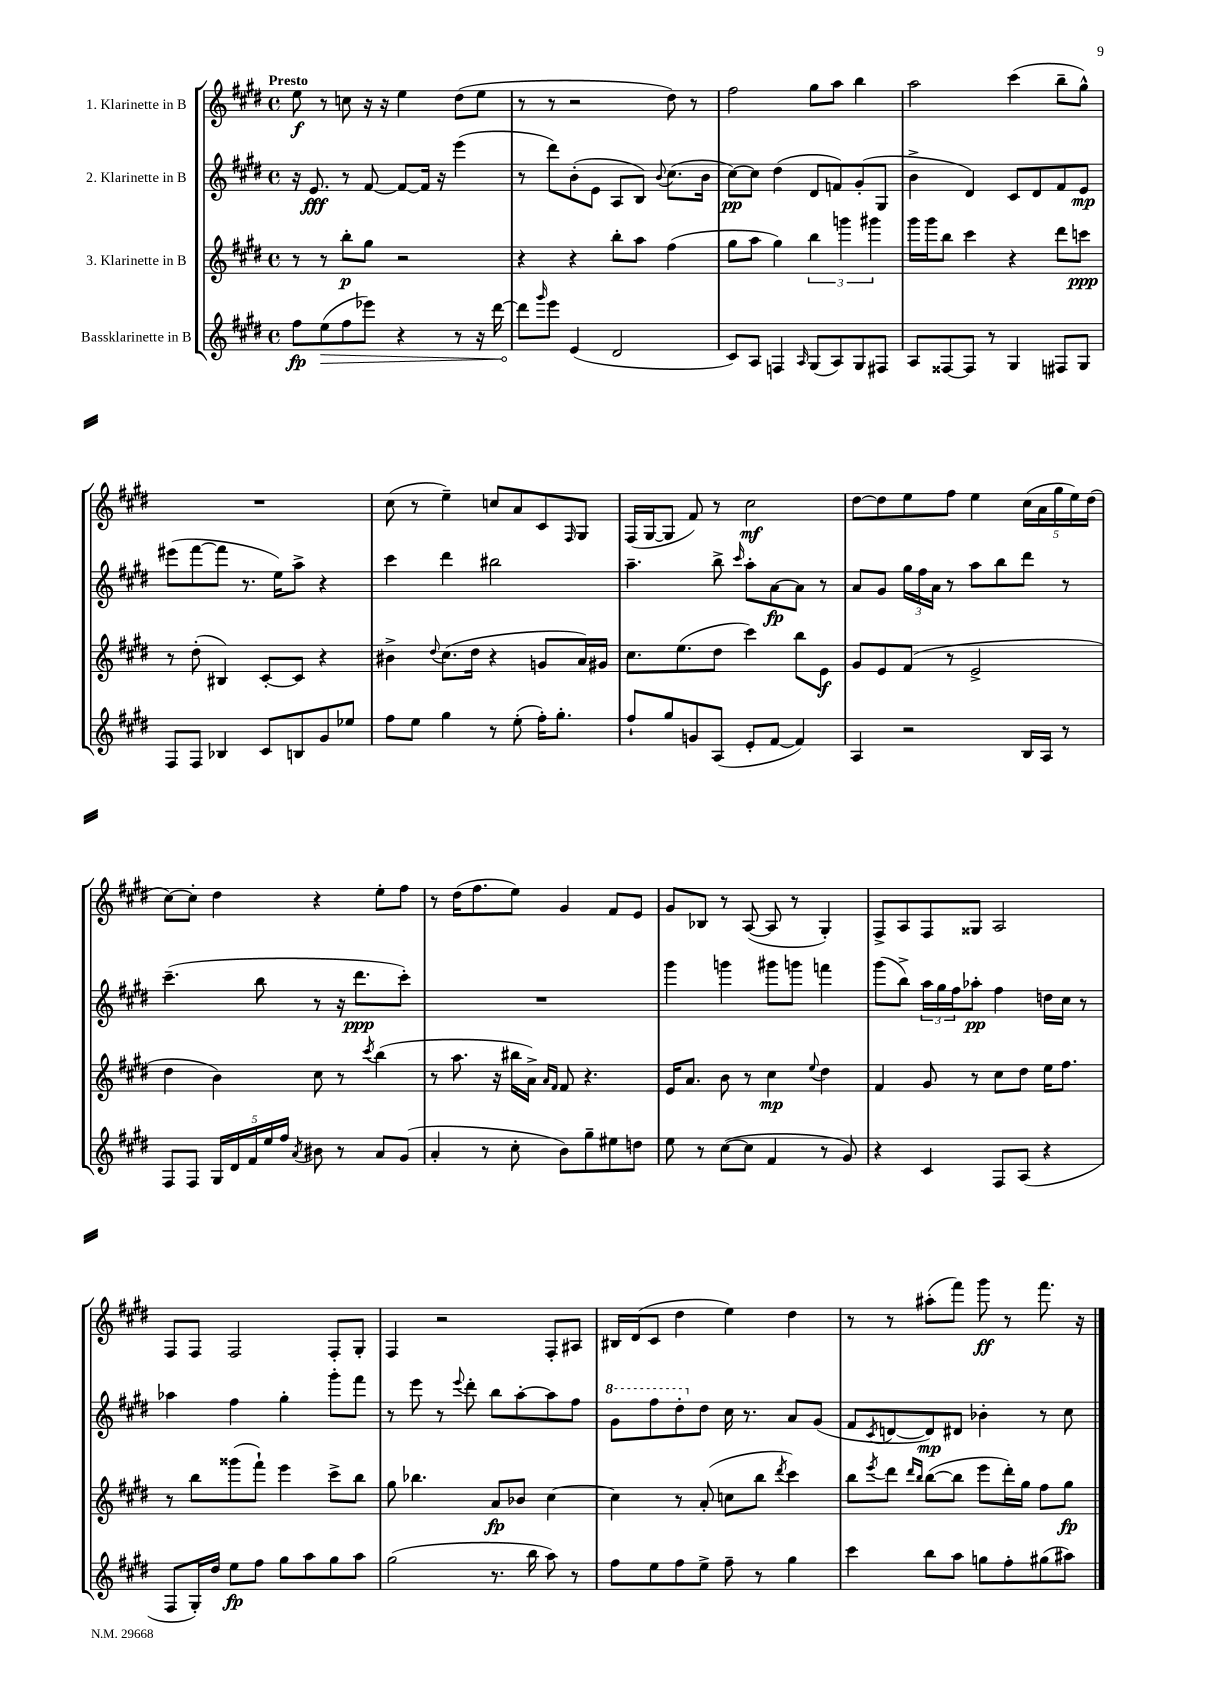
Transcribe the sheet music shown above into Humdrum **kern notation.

**kern	**dynam	**kern	**dynam	**kern	**dynam	**kern	**dynam
*part4	*part4	*part3	*part3	*part2	*part2	*part1	*part1
*staff4	*staff4	*staff3	*staff3	*staff2	*staff2	*staff1	*staff1
*I"Bassklarinette in B	*	*I"3. Klarinette in B	*	*I"2. Klarinette in B	*	*I"1. Klarinette in B	*
*clefG2	*	*clefG2	*	*clefG2	*	*clefG2	*
*k[f#c#g#d#]	*	*k[f#c#g#d#]	*	*k[f#c#g#d#]	*	*k[f#c#g#d#]	*
*M4/4	*	*M4/4	*	*M4/4	*	*M4/4	*
*met(c)	*	*met(c)	*	*met(c)	*	*met(c)	*
=1	=1	=1	=1	=1	=1	=1	=1
!	!	!	!	!	!	!LO:TX:a:B:t=Presto	!
8ff#\L	fp	8r	.	16r	.	8ee\	f
.	.	.	.	8.e/	fff	.	.
!	!LO:HP:b	!	!	!	!	!	!
(8ee\	>	8r	.	.	.	8r	.
8ff#\	.	8bb'\L	p	8r	.	8ccn\	.
8eee-X\J)	.	8gg#\J	.	[8f#/	.	16r	.
.	.	.	.	.	.	16r	.
4r	.	2r	.	8f#/L_	.	4ee\	.
.	.	.	.	16f#/Jk]	.	.	.
.	.	.	.	16r	.	.	.
8r	.	.	.	(4eee\	.	(8dd#\L	.
16r	.	.	.	.	.	8ee\J	.
[16ddd#\	.	.	.	.	.	.	.
=2	=2	=2	=2	=2	=2	=2	=2
8ddd#\L]	.	4r	.	8r	.	8r	.
16qqggg#/	.	.	.	.	.	.	.
8eee\J	]	.	.	8ddd#\L)	.	8r	.
(4e/	.	4r	.	(8b'\	.	2r	.
.	.	.	.	8e\J	.	.	.
2d#/	.	8bb'\L	.	8A/L	.	.	.
.	.	8aa\J	.	8B/J)	.	.	.
.	.	.	.	8qqb/	.	.	.
.	.	(4ff#\	.	(8.cc#\L	.	8dd#\)	.
.	.	.	.	.	.	8r	.
.	.	.	.	16b\Jk	.	.	.
=3	=3	=3	=3	=3	=3	=3	=3
8c#/L)	.	8gg#\L	.	[8cc#\L)	pp	2ff#\	.
8A/J	.	8aa\J	.	8cc#\J]	.	.	.
4Fn/	.	4gg#\)	.	(4dd#\	.	.	.
16qqA/	.	.	.	.	.	.	.
(8G#/L	.	6bb\	.	8d#/L	.	8gg#\L	.
8A/)	.	.	.	8fn/)	.	8aa\J	.
.	.	6gggn\	.	.	.	.	.
8G#/	.	.	.	(8g#'/	.	4bb\	.
.	.	6ggg#X\	.	.	.	.	.
8F#X/J	.	.	.	8G#/J	.	.	.
=4	=4	=4	=4	=4	=4	=4	=4
8A/L	.	16ggg#\LL	.	4b^\	.	2aa\	.
.	.	16ggg#\J	.	.	.	.	.
[8F##X/	.	8bb\J	.	.	.	.	.
8F##/J]	.	4ccc#\	.	4d#/)	.	.	.
8r	.	.	.	.	.	.	.
4G#/	.	4r	.	8c#/L	.	(4ccc#\	.
.	.	.	.	8d#/	.	.	.
8F#X/L	.	8ddd#\L	.	8f#/	.	8bb~\L	.
8G#/J	.	8cccn\J	ppp	8e/J	mp	8gg#^^\J)	.
!!LO:LB:g=z
=5	=5	=5	=5	=5	=5	=5	=5
8F#/L	.	8r	.	(8eee#X\L	.	1r	.
8F#/J	.	(8dd#'\	.	[8fff#\	.	.	.
4B-X/	.	4B#X/)	.	8fff#\J]	.	.	.
.	.	.	.	8.r	.	.	.
8c#/L	.	[8c#'/L	.	.	.	.	.
.	.	.	.	16ee\KL)	.	.	.
8Bn/	.	8c#/J]	.	8aa^\J	.	.	.
8g#/	.	4r	.	4r	.	.	.
8ee-X/J	.	.	.	.	.	.	.
=6	=6	=6	=6	=6	=6	=6	=6
8ff#\L	.	4b#X^\	.	4ccc#\	.	(8cc#\	.
8ee\J	.	.	.	.	.	8r	.
.	.	8qqdd#/	.	.	.	.	.
4gg#\	.	(8.cc#\L	.	4ddd#\	.	4ee~\)	.
.	.	16dd#\Jk	.	.	.	.	.
8r	.	4r	.	2bb#X\	.	8ccn/L	.
(8ee'\	.	.	.	.	.	8a/	.
16ff#'\KL)	.	8gn/L	.	.	.	8c#/	.
8.gg#'\J	.	.	.	.	.	.	.
.	.	.	.	.	.	16qqF#/	.
.	.	16a/L)	.	.	.	8G#/J	.
.	.	16g#X/JJ	.	.	.	.	.
=7	=7	=7	=7	=7	=7	=7	=7
8ff#`/L	.	8.cc#\L	.	4.aa~\	.	(16F#/LL	.
.	.	.	.	.	.	[16G#/J	.
8gg#/	.	.	.	.	.	8G#/J]	.
.	.	(8.ee\	.	.	.	.	.
8gn/	.	.	.	.	.	8f#/)	.
(8A/J	.	8dd#\J	.	8bb^\	.	8r	.
.	.	.	.	16qqccc#/	.	.	.
8e'/L	.	4ccc#\)	.	8aa'\L	.	2cc#\	mf
[8f#/J	.	.	.	[8a\	fp	.	.
4f#/])	.	8bb\L	.	8a\J]	.	.	.
.	.	8e\J	f	8r	.	.	.
=8	=8	=8	=8	=8	=8	=8	=8
4A/	.	8g#/L	.	8a/L	.	[8dd#\L	.
.	.	8e/	.	8g#/J	.	8dd#\]	.
2r	.	(8f#/J	.	24gg#\LL	.	8ee\	.
.	.	.	.	24ff#\	.	.	.
.	.	.	.	24a\JJ	.	.	.
.	.	8r	.	8r	.	8ff#\J	.
.	.	2e^/	.	8aa\L	.	4ee\	.
.	.	.	.	8bb\	.	.	.
16B/LL	.	.	.	8ddd#\J	.	(20cc#\LL	.
.	.	.	.	.	.	20a\	.
16A/JJ	.	.	.	.	.	.	.
.	.	.	.	.	.	20gg#\	.
8r	.	.	.	8r	.	.	.
.	.	.	.	.	.	20ee\)	.
.	.	.	.	.	.	(20dd#\JJ	.
!!LO:LB:g=z
=9	=9	=9	=9	=9	=9	=9	=9
8F#/L	.	4dd#\	.	(4.ccc#~\	.	[8cc#\L)	.
8F#/J	.	.	.	.	.	8cc#'\J]	.
20G#/LL	.	4b\)	.	.	.	4dd#\	.
20d#/	.	.	.	.	.	.	.
20f#/	.	.	.	.	.	.	.
.	.	.	.	8bb\	.	.	.
20ee/	.	.	.	.	.	.	.
20ff#/JJ	.	.	.	.	.	.	.
8qa/	.	.	.	.	.	.	.
8b#X\	.	8cc#\	.	8r	.	4r	.
8r	.	8r	.	16r	.	.	.
.	.	.	.	8.ddd#\L	ppp	.	.
.	.	8qccc#/	.	.	.	.	.
8a/L	.	(4bb\	.	.	.	8ee'\L	.
(8g#/J	.	.	.	8ccc#'\J)	.	8ff#\J	.
=10	=10	=10	=10	=10	=10	=10	=10
4a'/	.	8r	.	1r	.	8r	.
.	.	8.aa\	.	.	.	(16dd#\KL	.
.	.	.	.	.	.	8.ff#\	.
8r	.	.	.	.	.	.	.
.	.	16r	.	.	.	.	.
8cc#'\	.	16bb#X\LL	.	.	.	8ee\J)	.
.	.	16a^\JJ)	.	.	.	.	.
.	.	16qqa/LL	.	.	.	.	.
.	.	16qqf#/JJ	.	.	.	.	.
8b\L)	.	8f#/	.	.	.	4g#/	.
8gg#~\	.	4.r	.	.	.	.	.
8ee#X\	.	.	.	.	.	8f#/L	.
8ddn\J	.	.	.	.	.	8e/J	.
=11	=11	=11	=11	=11	=11	=11	=11
8ee\	.	16e/KL	.	4ggg#\	.	8g#/L	.
.	.	8.a/J	.	.	.	.	.
8r	.	.	.	.	.	8B-X/J	.
([8cc#\L	.	8b\	.	4gggn\	.	8r	.
8cc#\J]	.	8r	.	.	.	([8A/	.
4f#/	.	4cc#\	mp	8ggg#X\L	.	8A/]	.
.	.	.	.	8gggn\J	.	8r	.
.	.	8qqee/	.	.	.	.	.
8r	.	4dd#\	.	4fffn\	.	4G#'/)	.
8g#/)	.	.	.	.	.	.	.
=12	=12	=12	=12	=12	=12	=12	=12
4r	.	4f#/	.	(8ggg#\L	.	8F#^/L	.
.	.	.	.	8bb^\J)	.	8A/	.
4c#/	.	8g#/	.	24aa\LL	.	8F#/	.
.	.	.	.	24gg#\	.	.	.
.	.	.	.	24ff#\J	.	.	.
.	.	8r	.	8aa-X'\J	pp	8G##X/J	.
8F#/L	.	8cc#\L	.	4ff#\	.	2A/	.
(8A/J	.	8dd#\J	.	.	.	.	.
4r	.	16ee\KL	.	16ddn\LL	.	.	.
.	.	8.ff#\J	.	16cc#\JJ	.	.	.
.	.	.	.	8r	.	.	.
!!LO:LB:g=z
=13	=13	=13	=13	=13	=13	=13	=13
8F#/L	.	8r	.	4aa-X\	.	8F#/L	.
16G#'/L)	.	8bb\L	.	.	.	8F#/J	.
16dd#/JJ	.	.	.	.	.	.	.
8ee\L	fp	(8ggg##X\	.	4ff#\	.	2F#/	.
8ff#\J	.	8fff#`\J)	.	.	.	.	.
8gg#\L	.	4eee\	.	4gg#'\	.	.	.
8aa\	.	.	.	.	.	.	.
8gg#\	.	8ccc#^\L	.	8ggg#'\L	.	8F#'/L	.
8aa\J	.	8bb\J	.	8fff#\J	.	8G#'/J	.
=14	=14	=14	=14	=14	=14	=14	=14
(2gg#\	.	8gg#\	.	8r	.	4F#/	.
.	.	4.bb-X\	.	8eee\	.	.	.
.	.	.	.	8r	.	2r	.
.	.	.	.	8qqeee/	.	.	.
.	.	.	.	8ddd#'\	.	.	.
8.r	.	8a/L	fp	8bb\L	.	.	.
.	.	8b-X/J	.	[8aa'\	.	.	.
16bb\	.	.	.	.	.	.	.
8aa\)	.	[4cc#\	.	8aa\]	.	8F#'/L	.
8r	.	.	.	8ff#\J	.	8A#X/J	.
=15	=15	=15	=15	=15	=15	=15	=15
*	*	*	*	*8va	*	*	*
8ff#\L	.	4cc#\]	.	8gg#\L	.	16B#X/LL	.
.	.	.	.	.	.	(16d#/J	.
8ee\	.	.	.	8fff#\	.	8c#/J	.
8ff#\	.	8r	.	8ddd#'\	.	4dd#\	.
*	*	*	*	*X8va	*	*	*
8ee^\J	.	(8a'/	.	8dd#\J	.	.	.
8ff#~\	.	8ccn\L	.	16cc#\	.	4ee\)	.
.	.	.	.	8.r	.	.	.
8r	.	8bb\J	.	.	.	.	.
.	.	8qddd#/	.	.	.	.	.
4gg#\	.	4ccc#\)	.	8a/L	.	4dd#\	.
.	.	.	.	(8g#/J	.	.	.
=16	=16	=16	=16	=16	=16	=16	=16
4ccc#\	.	8bb\L	.	8f#/L	.	8r	.
.	.	8qeee/	.	8qc#/	.	.	.
.	.	8ddd#\J	.	[8dn/	.	8r	.
.	.	16qqddd#/LL	.	.	.	.	.
.	.	16qqbb/JJ	.	.	.	.	.
8bb\L	.	([8bb\L	.	8d/])	mp	(8aa#X'\L	.
8aa\J	.	8bb\J]	.	8d#X/J	.	8fff#\J)	.
8ggn\L	.	8eee\L	.	4b-X'\	.	8ggg#\	ff
8ff#'\	.	16ddd#'\L)	.	.	.	8r	.
.	.	16gg#\JJ	.	.	.	.	.
(8gg#X\	.	8ff#\L	.	8r	.	8.fff#\	.
8aa#X\J)	.	8gg#\J	fp	8cc#\	.	.	.
.	.	.	.	.	.	16r	.
==	==	==	==	==	==	==	==
*-	*-	*-	*-	*-	*-	*-	*-
